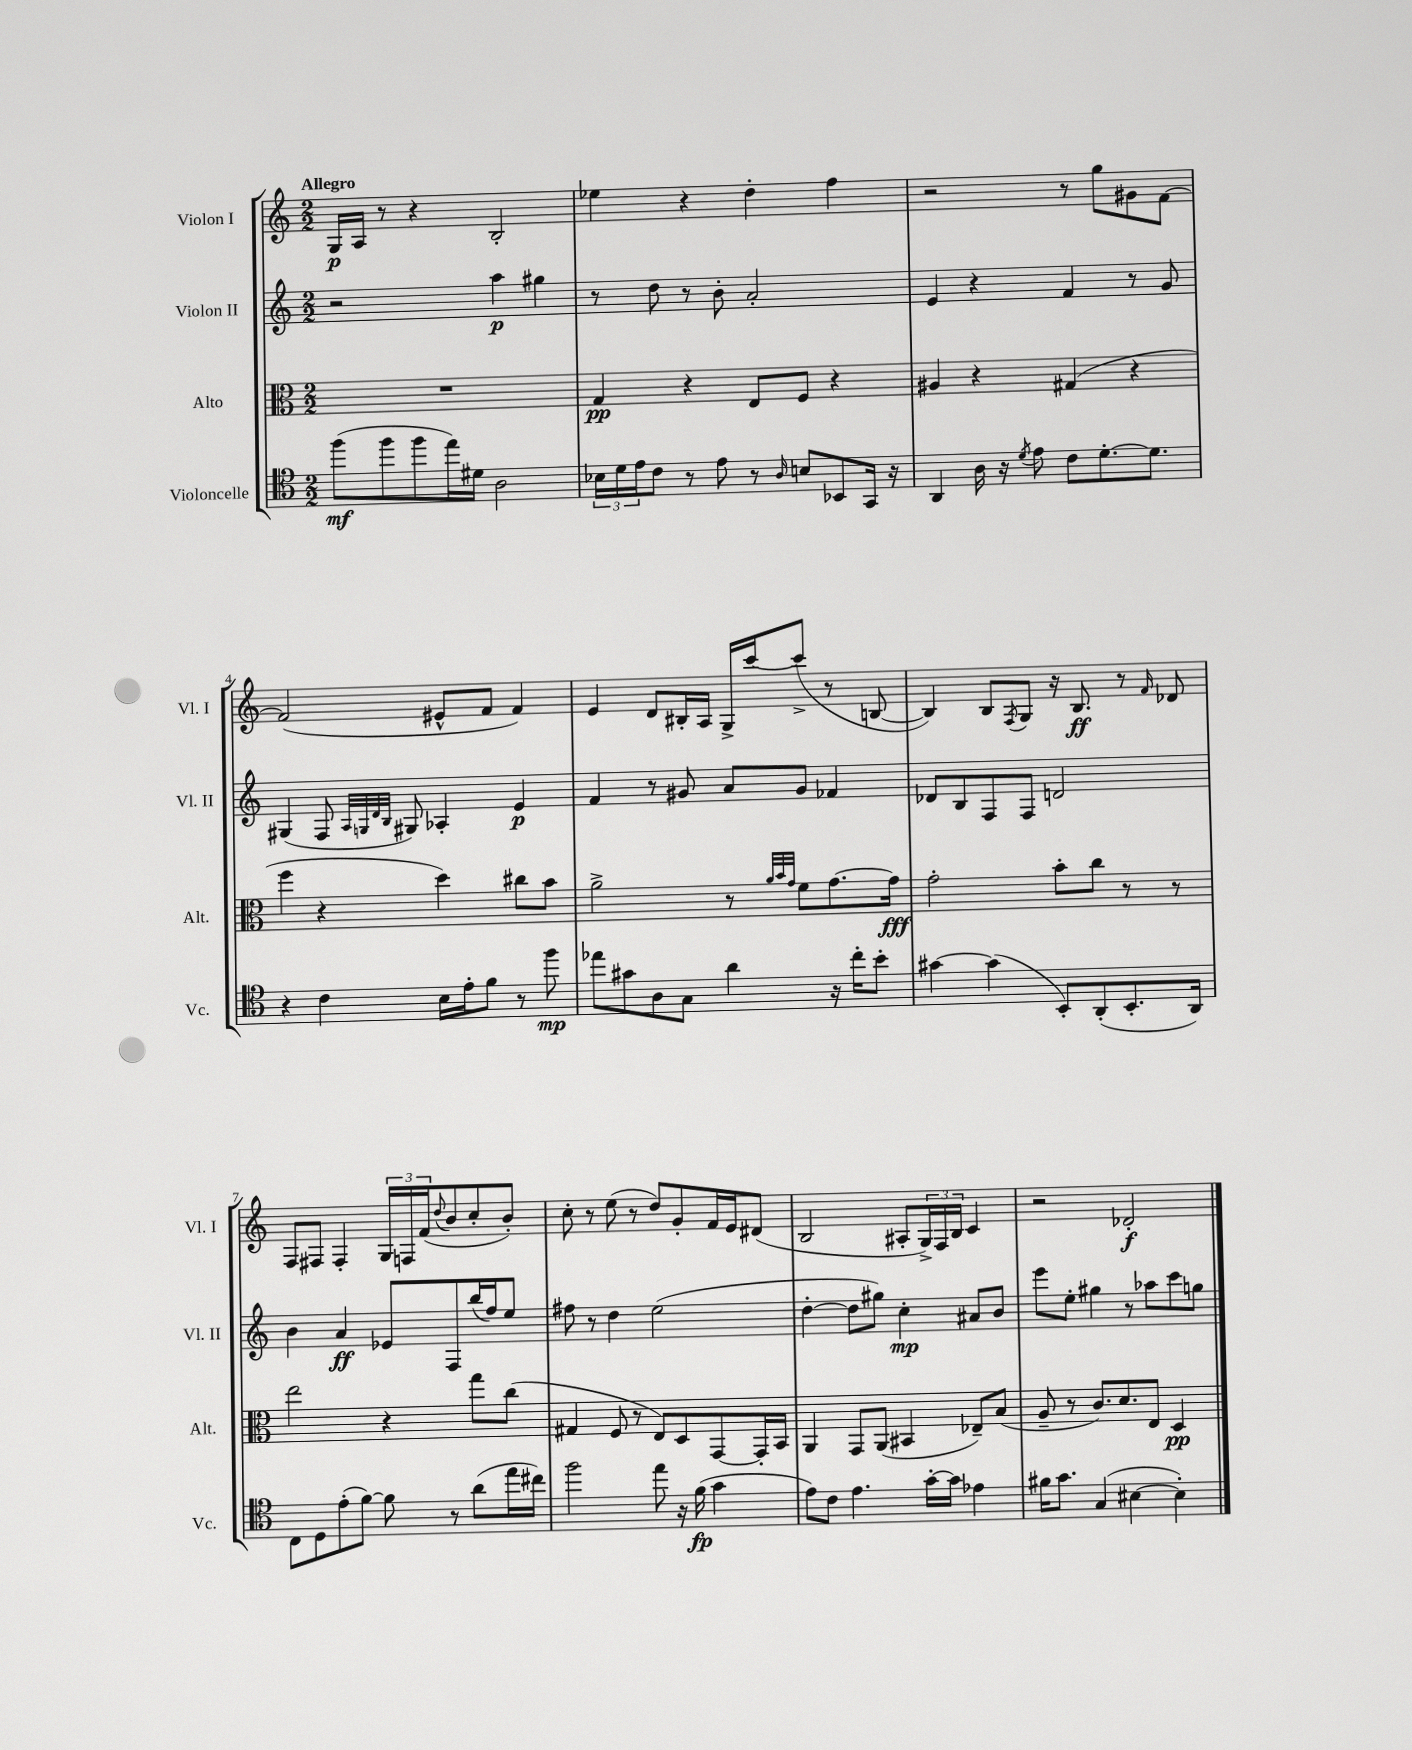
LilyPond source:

<<
\new StaffGroup <<
\new Staff = "s0" \with { instrumentName = "Violon I" shortInstrumentName = "Vl. I" } {
    \clef treble \key c \major \numericTimeSignature \time 2/2 \tempo "Allegro"
    g16\p a16 r8 r4 b2-. |
    ees''4 r4 d''4-. f''4 |
    r2 r8 g''8 gis'8 f'8~ |
    f'2( eis'8-^ f'8 f'4) |
    e'4 d'8 bis16-. a16 g16-> c'''16~ c'''8->( r8 b8~ |
    b4) b8 \acciaccatura { f8 } g8 r16 b8.\ff r8 \grace { f'16 } des'8 |
    f8 fis8 fis4-. \tuplet 3/2 { g16 f16 f'16( } \appoggiatura { d''8 } b'8 c''8-. b'8-.) |
    c''8-. r8 e''8( r8 d''8) g'8-. f'16 e'16 dis'8( |
    b2 ais8-. \tuplet 3/2 { g16->) f16 b16 } c'4 |
    r2 des'2-.\f \bar "|." |
}
\new Staff = "s1" \with { instrumentName = "Violon II" shortInstrumentName = "Vl. II" } {
    \clef treble \key c \major \numericTimeSignature \time 2/2
    r2 a''4\p gis''4 |
    r8 d''8 r8 b'8-. a'2-. |
    e'4 r4 f'4 r8 g'8 |
    gis4( f8 \grace { a32 g32 d'32 b32 } gis8) aes4-. e'4\p |
    f'4 r8 gis'8 a'8 gis'8 fes'4 |
    des'8 b8 f8 f8 d'2 |
    b'4 a'4\ff ees'8 f8 b''16( f''16) e''8 |
    fis''8 r8 d''4 e''2( |
    d''4~-. d''8 gis''8) c''4-.\mp ais'8 b'8 |
    e'''8 e''8-. gis''4 r8 aes''8 c'''8 g''8 \bar "|." |
}
\new Staff = "s2" \with { instrumentName = "Alto" shortInstrumentName = "Alt." } {
    \clef alto \key c \major \numericTimeSignature \time 2/2
    R1 |
    g4\pp r4 e8 f8 r4 |
    ais4 r4 gis4( r4 |
    f''4 r4 d''4) cis''8 b'8 |
    a'2-> r8 \grace { a'32 b'32 g'32 } f'8 g'8.~ g'16\fff |
    g'2-. b'8-. c''8 r8 r8 |
    e''2 r4 g''8 c''8( |
    gis4 f8 r8 e8) d8 g,8~ g,16-. b,16 |
    a,4 g,8 a,8( bis,4 ees8--) b8( |
    a8-- r8 c'8.) d'8. e8 d4\pp \bar "|." |
}
\new Staff = "s3" \with { instrumentName = "Violoncelle" shortInstrumentName = "Vc." } {
    \clef tenor \key c \major \numericTimeSignature \time 2/2
    f''8\mf( f''8 f''8 e''16) dis'16 a2 |
    \tuplet 3/2 { bes16 d'16 e'16 } c'8 r8 e'8 r8 \grace { a16 } b8 bes,8 g,16 r16 |
    a,4 a16 r16 \acciaccatura { d'8 } e'8 c'8 d'8.~-. d'8. |
    r4 c'4 b16 e'16-. f'8 r8 f''8\mp |
    ees''8 gis'8 a8 g8 a'4 r16 c''16-. b'8-. |
    gis'4~ gis'4( b,8-.) a,8-.( b,8.-. a,16) |
    c8 d8 e'8-.( f'8~) f'8 r8 a'8( e''16 cis''16) |
    f''2 e''8 r16 f'16\fp( g'4 |
    e'8) c'8 e'4. g'16~-. g'16 ees'4 |
    fis'16 g'8. g4( bis4~ bis4-.) \bar "|." |
}
>>
>>
